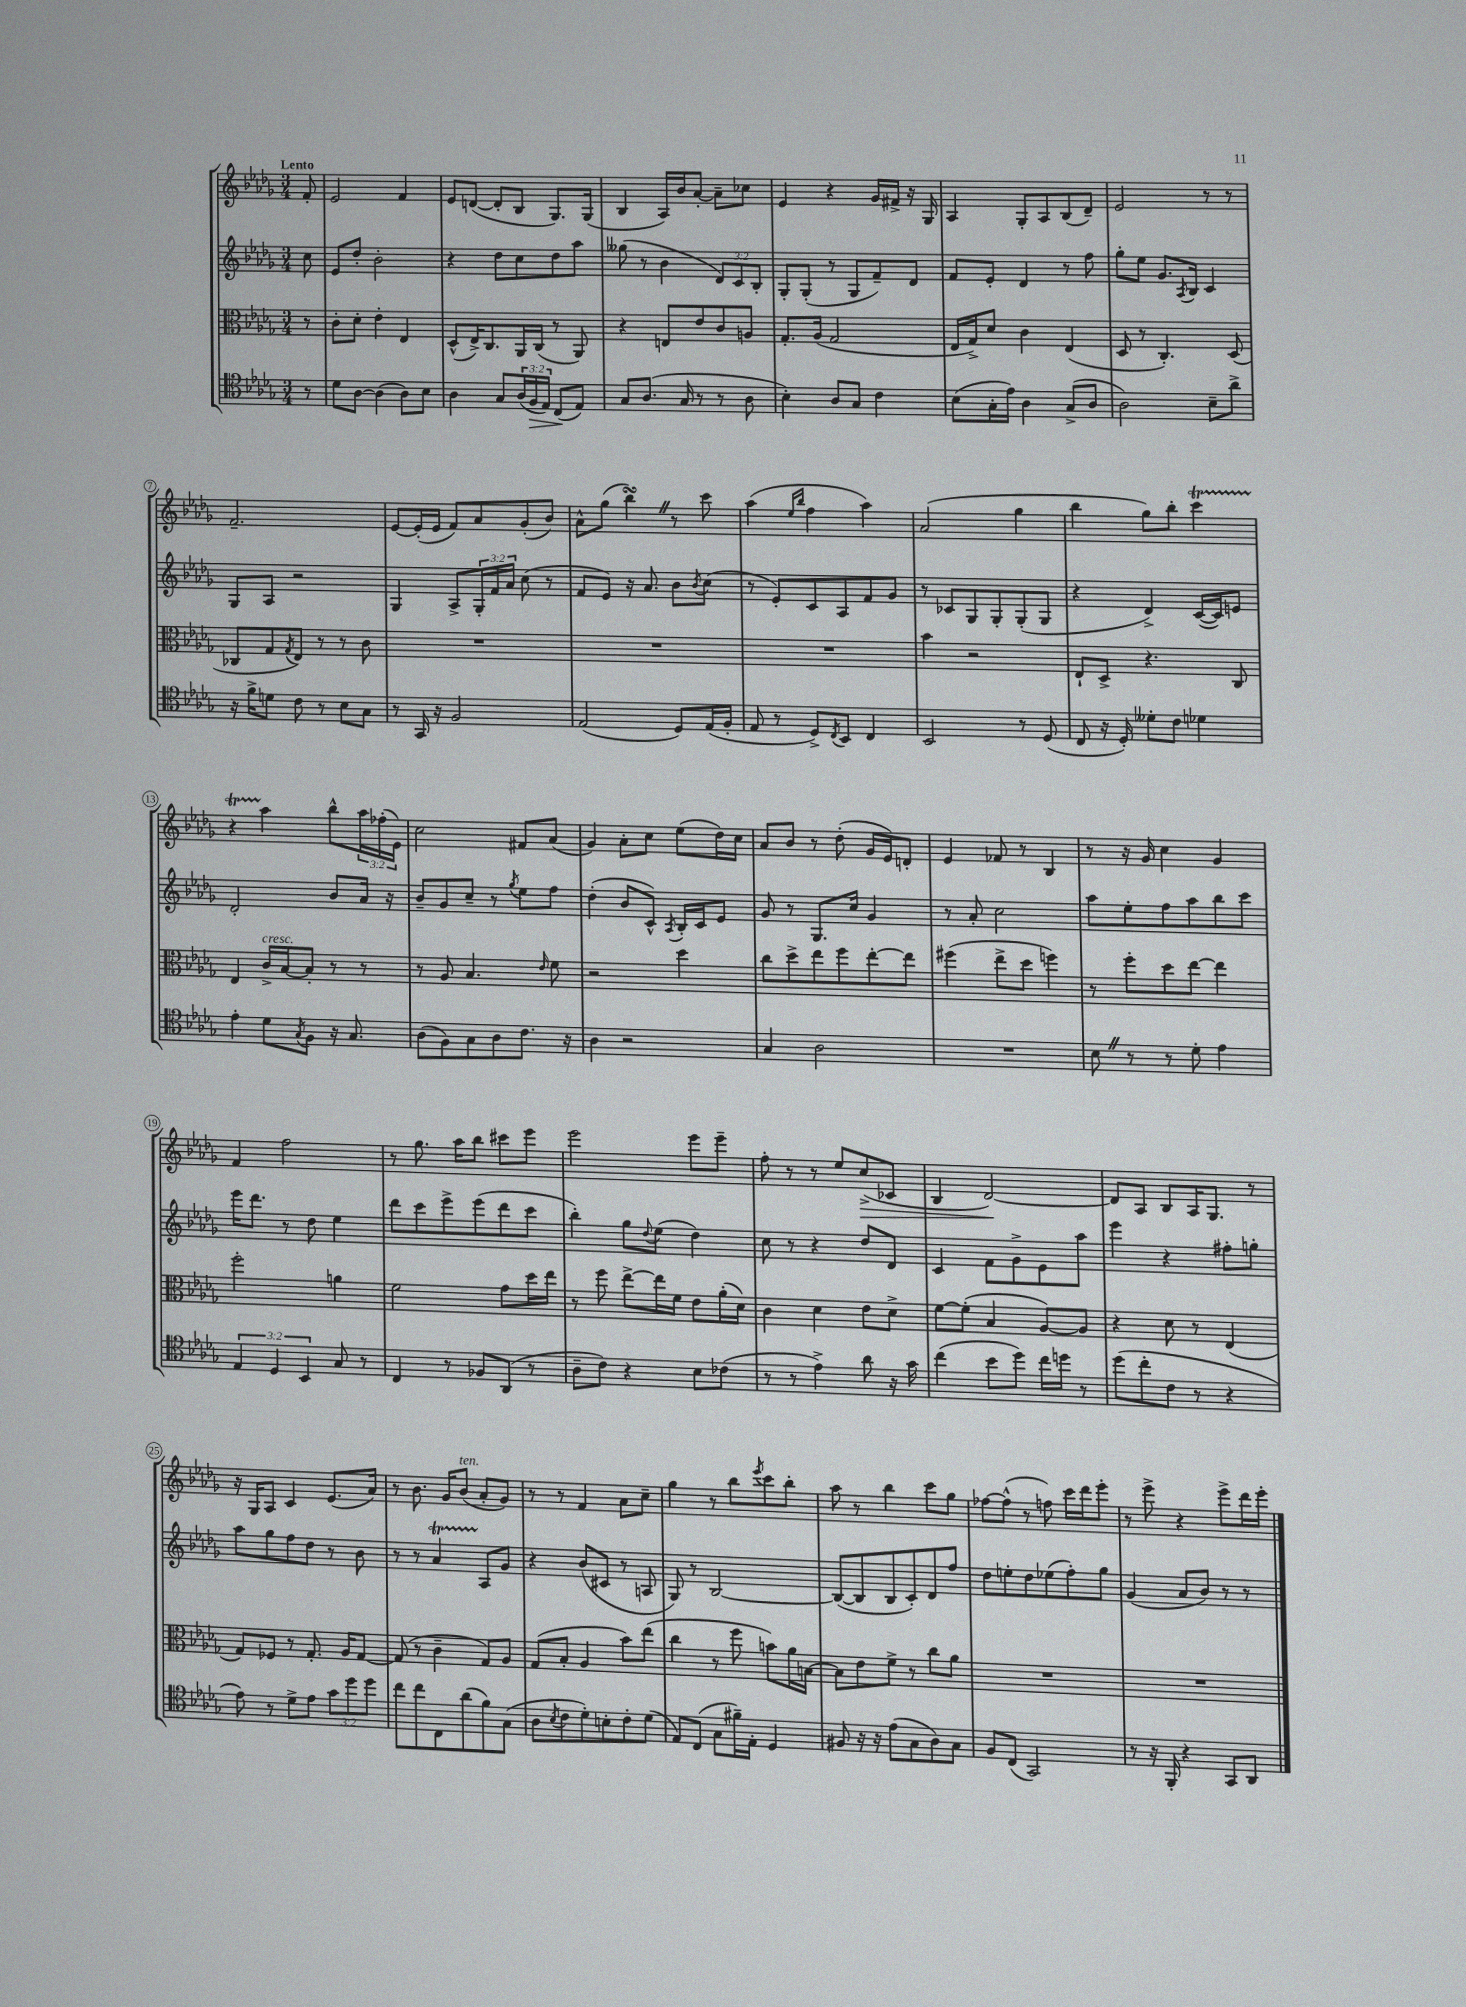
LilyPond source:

<<
\new StaffGroup <<
\new Staff = "s0" {
    \clef treble \key des \major \numericTimeSignature \time 3/4 \override Staff.TupletNumber.text = #tuplet-number::calc-fraction-text \partial 8 \tempo "Lento"
    f'8-. |
    ees'2 f'4 |
    ees'8 d'8~( d'8-. bes8 ges8.) ges16( |
    bes4 aes16) bes'16 aes'8~-. aes'8-- ces''8 |
    ees'4 r4 ges'16 fis'16-> r16 ges16 |
    aes4 ges8-. aes8 bes8( des'8--) |
    ees'2 r8 r8 |
    f'2.-- |
    ees'8~ ees'16-.( ees'16 f'8) aes'8 ges'8-.( bes'8) |
    aes'8-^ ges''8( bes''4\turn) \once \override BreathingSign.text = \markup { \musicglyph "scripts.caesura.straight" } \breathe r8 c'''8 |
    aes''4( \grace { ees''16 bes''16 } f''4 aes''4) |
    aes'2( ges''4 |
    bes''4 ges''8) bes''8-. c'''4\startTrillSpan |
    r4 aes''4\stopTrillSpan bes''8-^ \tuplet 3/2 { aes''16 fes''16-.( ees'16) } |
    c''2 fis'8 aes'8( |
    ges'4) aes'8-. c''8 ees''8( des''16) c''16 |
    aes'8 bes'8 r8 des''8-.( ges'16 ees'16) d'8-. |
    ees'4 fes'8 r8 bes4 |
    r8 r16 ges'16 c''4 ges'4 |
    f'4 f''2 |
    r8 ges''8. aes''16 bes''8 cis'''8 ees'''8 |
    ees'''2 ees'''8 ees'''8-- |
    f''8-. r8 r8 ees''8 c''8->\>( ces'8 |
    bes4 des'2~\!) |
    des'8 aes8 bes8 aes16 ges8. r8 |
    r16 ges16 aes8 c'4 ees'8.( aes'16) |
    r8 bes'8. ges'16 bes'8^\markup { \italic "ten." }( aes'8-. ges'8) |
    r8 r8 f'4 aes'8 c''8-- |
    ges''4 r8 bes''8 \acciaccatura { ees'''8 } c'''8 bes''8-. |
    aes''8 r8 bes''4 c'''8 ges''8 |
    fes''8~ fes''8-^( r8 f''8) c'''16 des'''16 ees'''8-. |
    r8 ees'''8-> r4 ees'''8-> des'''16 ees'''16-. \bar "|." |
}
\new Staff = "s1" {
    \clef treble \key des \major \numericTimeSignature \time 3/4 \override Staff.TupletNumber.text = #tuplet-number::calc-fraction-text \partial 8
    c''8 |
    ees'8 des''8-. bes'2-. |
    r4 des''8 c''8 des''8 aes''8 |
    geses''8( r8 bes'4 \tuplet 3/2 { des'8) c'8 bes8-. } |
    ges8-. ges8-.( r8 ges8 f'8--) des'8 |
    f'8 ees'8-. des'4 r8 f''8 |
    ges''8-. ees''8 ges'8. \acciaccatura { aes8 } bes16 c'4 |
    ges8 aes8 r2 |
    ges4 aes8-> \tuplet 3/2 { ges16-. f'16 aes'16 } c''8( r8 |
    f'8 ees'8) r16 aes'8. bes'8 \acciaccatura { bes'8 } c''8( |
    r8 ees'8-.) c'8 aes8 f'8 ges'8 |
    r8 ces'8 ges8 ges8-. ges8-.( ges8 |
    r4 des'4->) c'16~( c'16) e'8 |
    des'2-. bes'8 aes'16 r16 |
    bes'8-- ges'8 c''8-- r8 \acciaccatura { ges''8 } ees''8 f''8 |
    des''4-.( bes'8 c'8-^) \acciaccatura { aes8 } bes16-. c'16 ees'8 |
    ges'8 r8 ges8. c''16 ges'4 |
    r8 aes'8-. c''2 |
    aes''8 ees''8-. f''8 aes''8 bes''8 c'''8 |
    ees'''16 des'''8. r8 des''8 ees''4 |
    des'''8 c'''8 ees'''8-> ees'''8( des'''8 c'''8 |
    bes''4-.) ges''8 \appoggiatura { des''8 } ees''8( des''4) |
    c''8 r8 r4 des''8 des'8 |
    c'4 f'8 ges'8-> ees'8 aes''8 |
    ees'''4 r4 fis''8-. g''8-. |
    aes''8 ges''8 f''8 des''8 r8 bes'8 |
    r8 r8 aes'4\startTrillSpan aes8\stopTrillSpan ges'8 |
    r4 bes'8( cis'8 r8 a8 |
    ges8) r8 bes2~ |
    bes8~( bes8 bes8 c'8-.) des'8 f''8 |
    des''8 e''8-. des''8 ees''8( f''8-.) ges''8 |
    ges'4( aes'8 bes'8) r8 r8 \bar "|." |
}
\new Staff = "s2" {
    \clef alto \key des \major \numericTimeSignature \time 3/4 \partial 8
    r8 |
    c'8-. des'8-. ees'4-. ees4 |
    des8-^( ees16->) c8. aes,16 c16( r8 aes,8) |
    r4 e8 ees'8 c'8 a8 |
    ges8.-. aes16( ges2 |
    ees16 ges16->) des'8 c'4 ees4( |
    des8 r8 c4.-.) des8( |
    ces8 ges8 \acciaccatura { ges8 } ees8) r8 r8 c'8 |
    R2. |
    R2. |
    R2. |
    bes'4 r2 |
    ees8-! des8-> r4. c8 |
    ees4 c'16->^\markup { \italic "cresc." } bes16~ bes8-. r8 r8 |
    r8 aes8 bes4. \grace { ees'16 } f'8 |
    r2 des''4 |
    c''8 des''8-> ees''8 f''8 ees''8~-. ees''8 |
    fis''4( ees''8-> des''8 f''4) |
    r8 f''8-. des''8 ees''8~ ees''4 |
    f''2-. a'4 |
    f'2 ges'8 des''16 ees''16 |
    r8 f''8 ees''8~-> ees''16 f'16 ees'8 aes'16-.( des'16) |
    c'4 des'4 ees'8 des'8-> |
    f'8~ f'8-.( bes4 aes8~) aes8 |
    r4 des'8 r8 ees4( |
    ges8) fes8 r8 ges8.-. aes16 ges8~ |
    ges8( r8 c'4-- ges8) aes8 |
    ges8( bes8-. aes4 bes'8) ees''8( |
    c''4 r8 f''8 b'8) aes'16 b16~ |
    b8 ees'8 f'8-> r8 c''8 aes'8 |
    R2. |
    R2. \bar "|." |
}
\new Staff = "s3" {
    \clef tenor \key des \major \numericTimeSignature \time 3/4 \override Staff.TupletNumber.text = #tuplet-number::calc-fraction-text \partial 8
    r8 |
    des'8 aes8~ aes4( aes8) bes8 |
    aes4 ges8 \tuplet 3/2 { aes16( f16\> ees16) } c8\!( ees8) |
    ges8 aes8.( ges16 r8 r8 aes8 |
    bes4-.) aes8 ges8 c'4 |
    bes8( ges16-. ees'16) aes4 ges8->( aes8 |
    aes2) bes8-- aes'8-> |
    r16 f'16-> d'8 c'8 r8 bes8 ges8 |
    r8 ges,16 r16 f2 |
    ees2( des8) ees16( f16-. |
    ees8 r8 des8->) \acciaccatura { c8 } bes,8 c4 |
    bes,2 r8 des8( |
    c8 r16 des16-.) deses'8-. c'8 des'4 |
    ees'4-. des'8 \acciaccatura { ges8 } f8 r16 ges8. |
    aes8( f8) ges8 aes8 c'8. r16 |
    aes4 r2 |
    ges4 aes2 |
    R2. |
    bes8 \once \override BreathingSign.text = \markup { \musicglyph "scripts.caesura.straight" } \breathe r8 r8 des'8-. ees'4 |
    \tuplet 3/2 { ees4 des4 bes,4 } ges8 r8 |
    c4 r8 fes8 aes,8( r8 |
    aes8-- c'8) r4 bes8 ces'8( |
    r8 r8 ees'4->) aes'8 r16 ges'16 |
    c''4( bes'8 des''8) c''16 d''16 r8 |
    des''8( c''8-. c'8 r8 r4 |
    ees'8) r8 des'8-> ees'8 \tuplet 3/2 { ges'8 des''8 des''8 } |
    c''8 c''8 c8 aes'8( f'8) ges8( |
    aes8 \acciaccatura { bes8 } c'8 des'8-.) b8-. c'8-. des'8( |
    ees8) c8( ges8 fis'16--) ees16-. des4 |
    fis8 r16 r16 ees'8( ges8 aes8) ges8 |
    f8 c8( ges,2) |
    r8 r16 f,16-. r4 ges,8 aes,8 \bar "|." |
}
>>
>>
\layout { \context { \Score \override BarNumber.stencil = #(make-stencil-circler 0.1 0.3 ly:text-interface::print) } }
